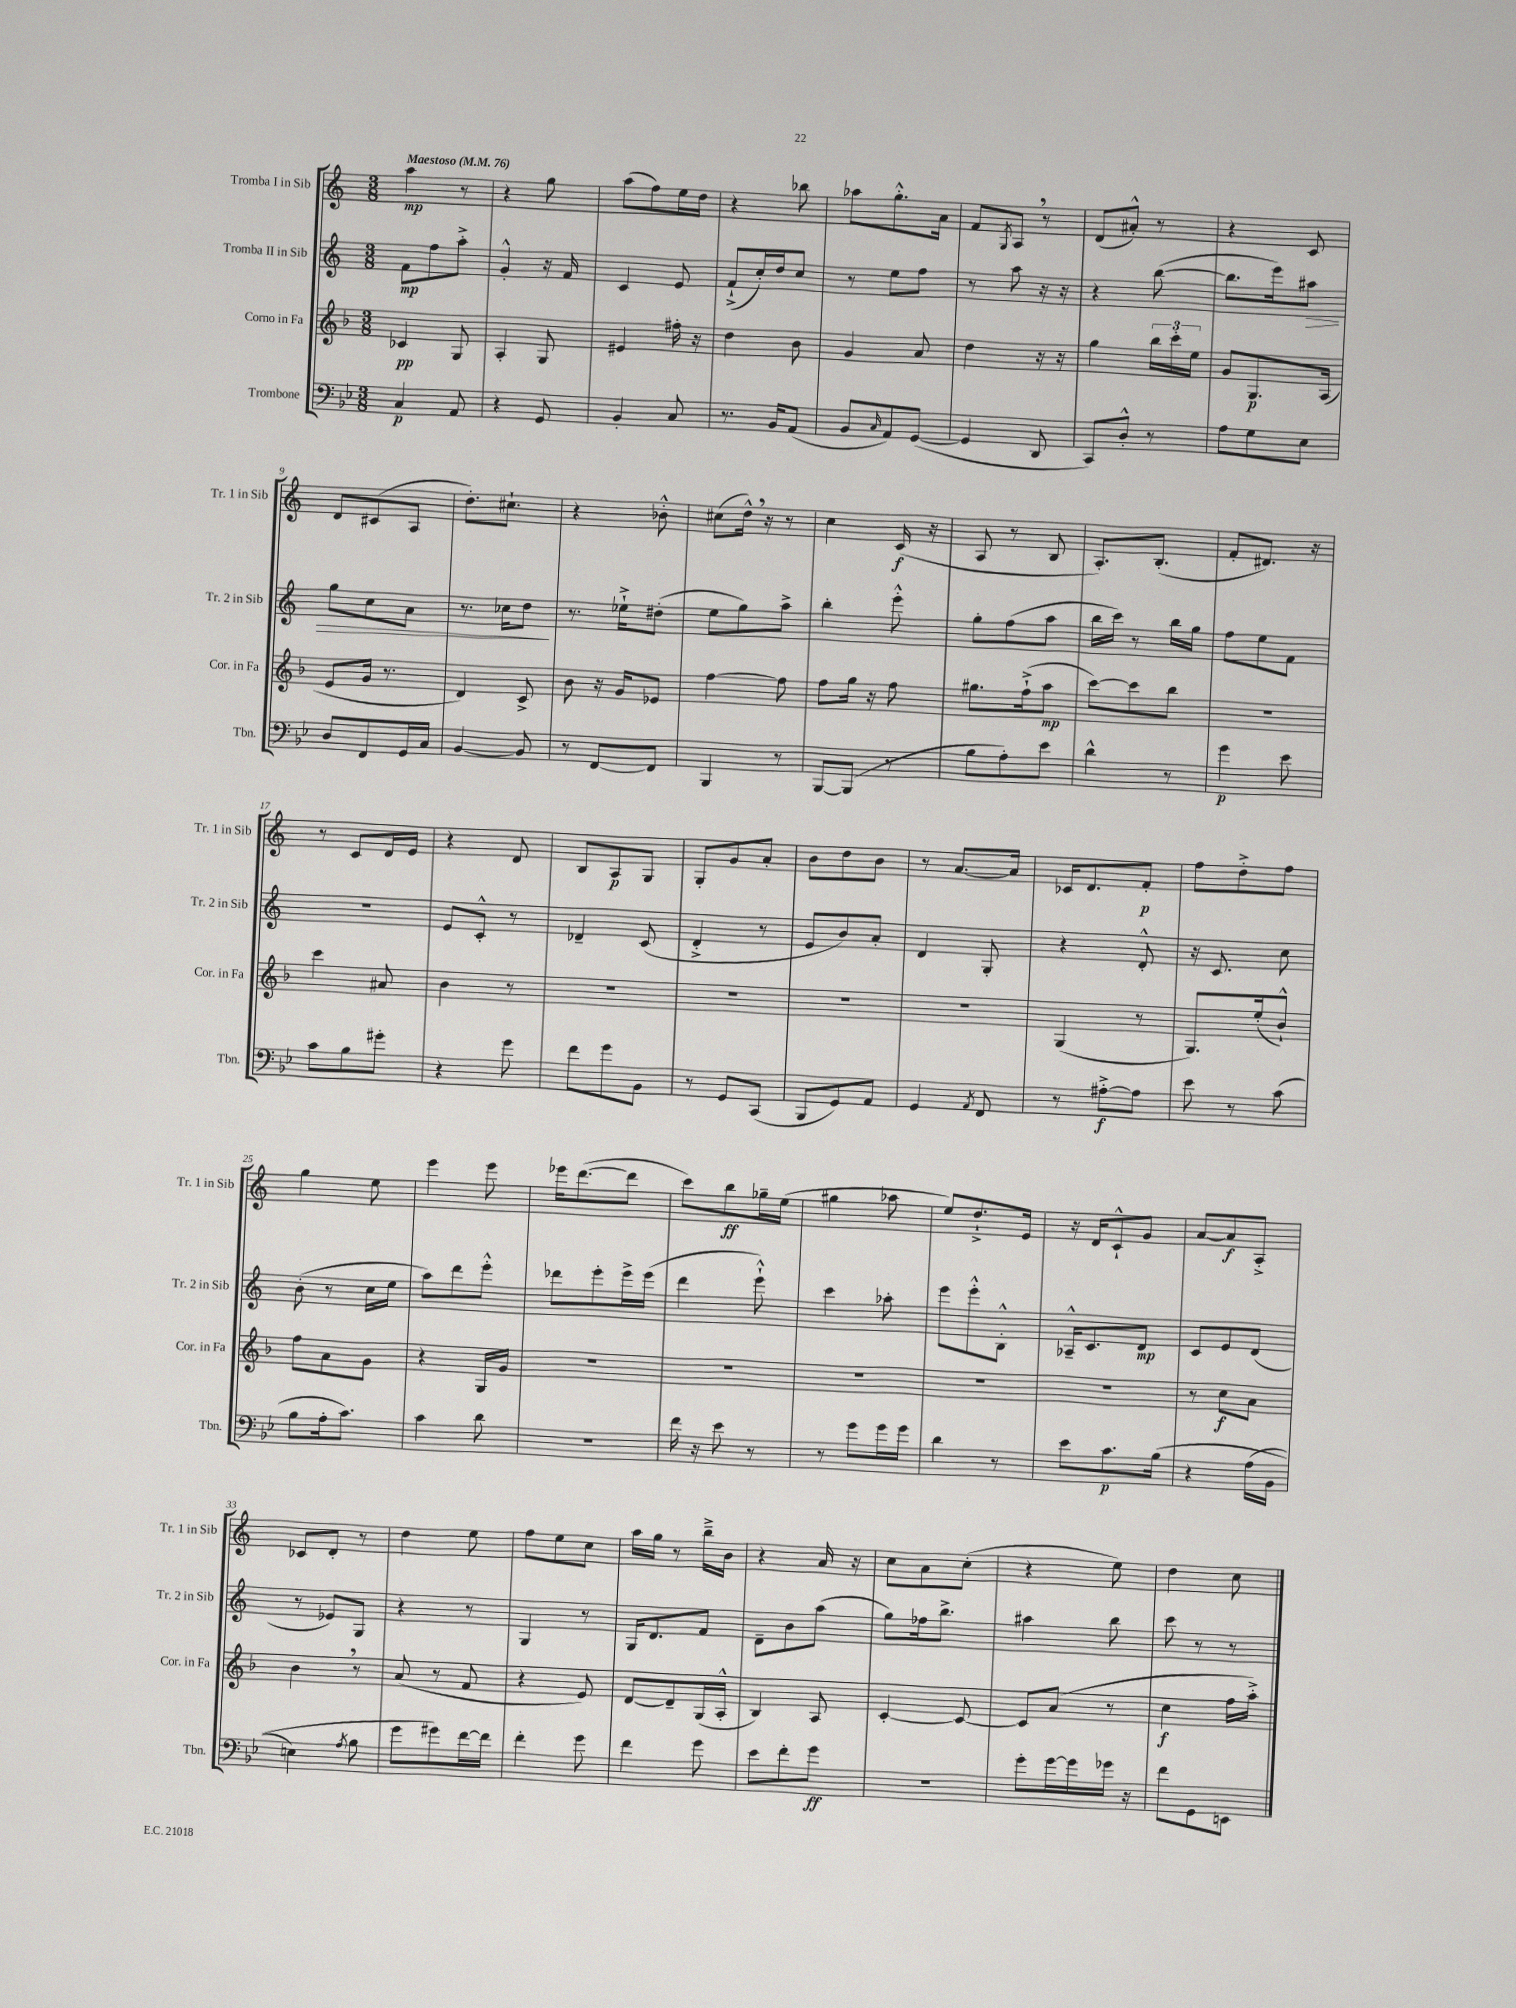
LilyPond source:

<<
\new StaffGroup <<
\new Staff = "s0" \with { instrumentName = "Tromba I in Sib" shortInstrumentName = "Tr. 1 in Sib" } {
    \clef treble \key c \major \numericTimeSignature \time 3/8 \tempo "Maestoso" 4 = 76
    a''4\mp r8 |
    r4 g''8 |
    a''8( f''8) e''16 d''16 |
    r4 bes''8 |
    aes''8 g''8.-.-^ a'16 |
    f'8 \acciaccatura { g8 } a8 \breathe r8 |
    d'8( ais'8-.-^) r8 |
    r4 c'8 |
    d'8 cis'8( a8 |
    d''8.-.) cis''8.-! |
    r4 bes'8-.-^ |
    cis''8( d''16-^) \breathe r16 r8 |
    c''4 c'16\f( r16 |
    a8 r8 b8 |
    a8.-.) b8.-.( |
    f'8-. dis'8.) r16 |
    r8 c'8 d'16 e'16 |
    r4 d'8 |
    b8 a8\p g8 |
    g8-. g'8 a'8-. |
    b'8 d''8 b'8 |
    r8 a'8.~ a'16 |
    ces'16 d'8. f'8-.\p |
    f''8 d''8-.-> f''8 |
    g''4 e''8 |
    e'''4 e'''8 |
    ees'''16 d'''8.~( d'''8 |
    c'''8) b''8\ff ges''16-- e''16( |
    gis''4 aes''8 |
    e''8) d''8.-!-> e'16 |
    r16 d'16 c'8-!-^ g'8 |
    a'8~ a'8\f a8-.-> |
    ces'8 d'8-. r8 |
    d''4 e''8 |
    f''8 e''8 c''8 |
    a''16 g''16 r8 b''16---> b'16 |
    r4 a'16 r16 |
    c''8 a'8 c''8-.( |
    r4 e''8) |
    d''4 c''8 \bar "|." |
}
\new Staff = "s1" \with { instrumentName = "Tromba II in Sib" shortInstrumentName = "Tr. 2 in Sib" } {
    \clef treble \key c \major \numericTimeSignature \time 3/8
    f'8\mp f''8 a''8-.-> |
    g'4-.-^ r16 f'16 |
    c'4 e'8 |
    f'8-!->( c''16-.) d''16 c''8 |
    r8 e''8 f''8 |
    r8 a''8 r16 r16 |
    r4 b''8~( |
    b''8. e'''16) ais''8\> |
    g''8 c''8 a'8 |
    r8. ces''16 d''8\! |
    r8. ees''16-!-> dis''8-.( |
    e''8 g''8) a''8-> |
    b''4-. e'''8-.-^ |
    g''8-. f''8( a''8 |
    b''16 c'''16) r8 b''16 g''16 |
    f''8 e''8 f'8 |
    R4. |
    e'8 c'8-.-^ r8 |
    des'4-- c'8( |
    d'4-.-> r8 |
    e'8 b'8) a'8-. |
    d'4 g8-. |
    r4 d'8-.-^ |
    r16 c'8. c''8 |
    b'8-.( r8 c''16 e''16 |
    a''8) d'''8 e'''8-.-^ |
    des'''8 e'''8-. e'''16-> e'''16( |
    d'''4 e'''8-!-^) |
    c'''4 aes''8-. |
    e'''8 e'''8-.-^ b8-.-^ |
    aes16---^ c'8. d'8\mp |
    c'8 e'8 d'8( |
    r8 ees'8) g8 |
    r4 r8 |
    g4 r8 |
    g16 d'8. f'8 |
    d'8-- b'8 a''8( |
    g''8) fes''16 b''8.-> |
    ais''4 b''8 |
    c'''8 r8 r8 \bar "|." |
}
\new Staff = "s2" \with { instrumentName = "Corno in Fa" shortInstrumentName = "Cor. in Fa" } {
    \clef treble \key f \major \numericTimeSignature \time 3/8
    ces'4\pp g8 |
    a4-. g8 |
    eis'4 fis''16-. r16 |
    d''4 bes'8 |
    g'4 a'8 |
    d''4 r16 r16 |
    g''4 \tuplet 3/2 { bes''16 c'''16-. e''16 } |
    g'8 g8.\p a16( |
    e'8 g'16 r8. |
    d'4) c'8-> |
    bes'8 r16 g'16 ees'8 |
    f''4~ f''8 |
    f''8 g''16 r16 f''8 |
    gis''8. f''16-!->( a''8\mp |
    c'''8~) c'''8 bes''8 |
    r4. |
    c'''4 ais'8 |
    bes'4 r8 |
    R4. |
    R4. |
    R4. |
    R4. |
    g4( r8 |
    g8.) e''16-.( bes'8-!-^) |
    f''8 a'8 g'8 |
    r4 g16 g'16 |
    R4. |
    R4. |
    R4. |
    R4. |
    R4. |
    r8 c''8\f a'8 |
    bes'4 \breathe r8 |
    a'8( r8 f'8 |
    r4 e'8) |
    d'8~ d'8-- g16( a16-.-^ |
    bes4) a8 |
    c'4~-. c'8~ |
    c'8 a'8( r8 |
    c''4\f f''16 a''16-.->) \bar "|." |
}
\new Staff = "s3" \with { instrumentName = "Trombone" shortInstrumentName = "Tbn." } {
    \clef bass \key bes \major \numericTimeSignature \time 3/8
    c4\p a,8 |
    r4 g,8 |
    bes,4-. c8 |
    r8. bes,16 a,8( |
    bes,8 \grace { c16 } a,8) g,8~( |
    g,4 d,8 |
    c,8) d8-.-^ r8 |
    a8 g8 ees8 |
    d8 f,8 g,16 c16 |
    bes,4~ bes,8 |
    r8 f,8~ f,8 |
    bes,,4 r8 |
    bes,,8~ bes,,8( r8 |
    bes8 a8-.) ees'8 |
    d'4-^ r8 |
    g'4\p ees'8 |
    c'8 bes8 gis'8-. |
    r4 g'8 |
    f'8 g'8 bes,8 |
    r8 g,8 c,8( |
    bes,,8 g,8) a,8 |
    g,4 \acciaccatura { a,8 } f,8 |
    r8 ais8~-.->\f ais8 |
    ees'8 r8 c'8( |
    bes8 a16-. c'8.) |
    c'4 d'8 |
    R4. |
    f'16 r16 ees'8 r8 |
    r8 g'8 g'16 g'16 |
    d'4 r8 |
    ees'8 c'8.\p bes16\( |
    r4 a16( bes,16 |
    e4) \acciaccatura { a8 } bes8 |
    g'8 gis'8\) f'16~ f'16 |
    f'4-. g'8 |
    f'4 g'8 |
    ees'8 f'8-. g'8\ff |
    R4. |
    g'8-. g'16~ g'16 ges'16 r16 |
    f'8 g,8 e,8 \bar "|." |
}
>>
>>
